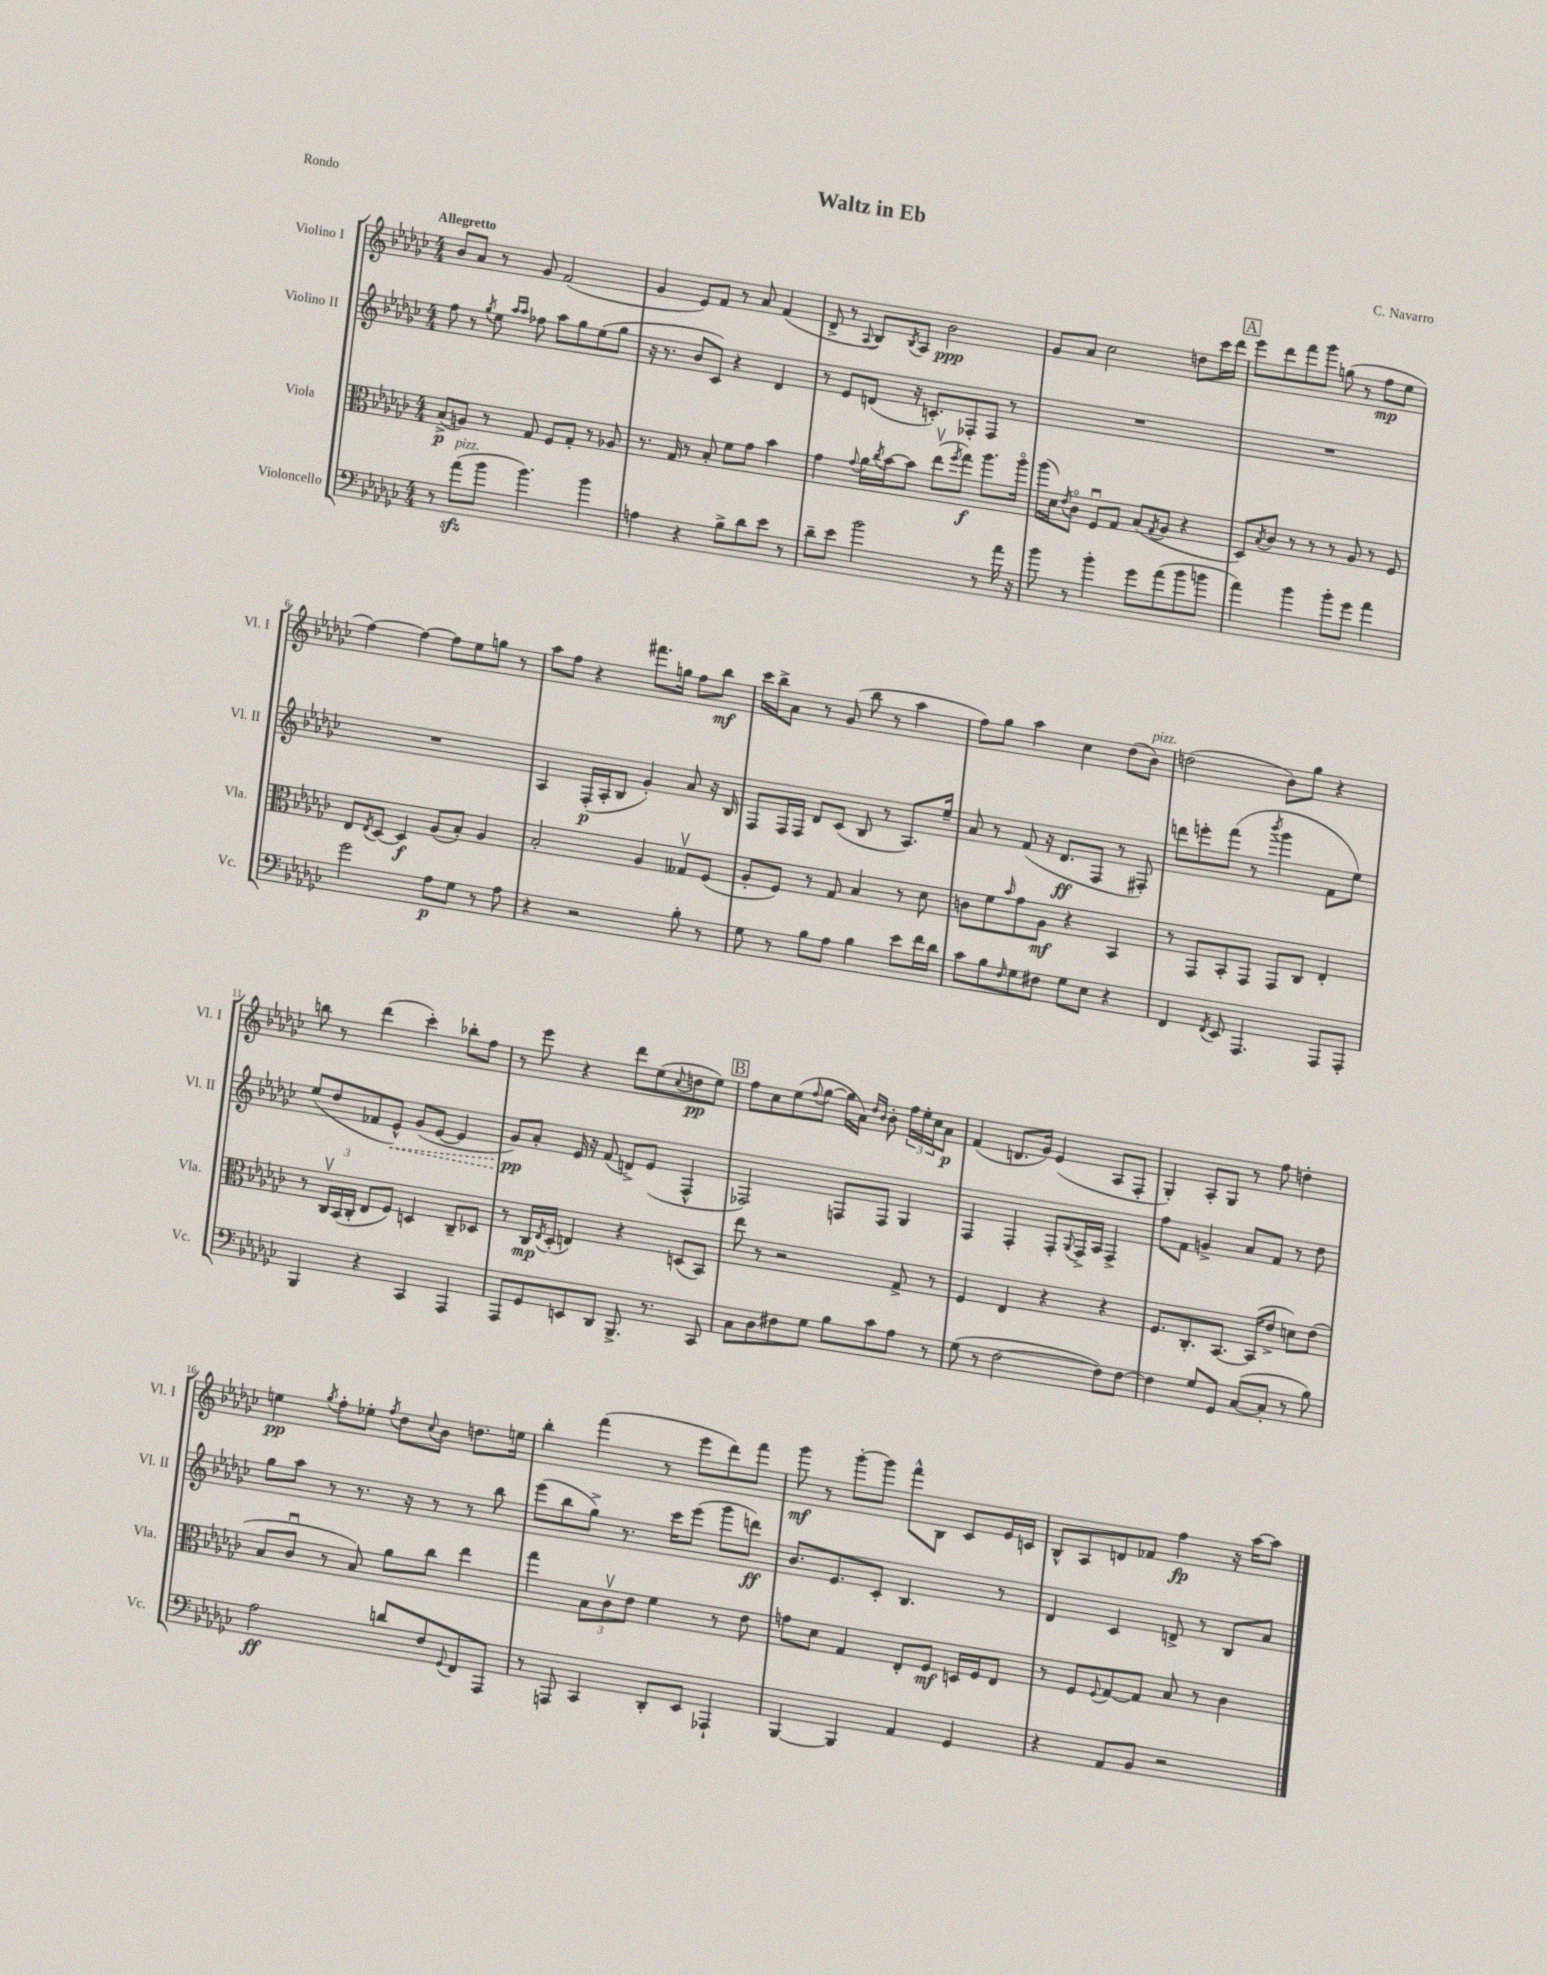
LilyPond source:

\header { title = "Waltz in Eb" composer = "C. Navarro" piece = "Rondo" }
<<
\new StaffGroup <<
\new Staff = "s0" \with { instrumentName = "Violino I" shortInstrumentName = "Vl. I" } {
    \clef treble \key ges \major \numericTimeSignature \time 4/4 \tempo "Allegretto"
    bes'8 aes'8 r8 ges'8 f'2( |
    ges'4 ees'8) f'8 r8 aes'8 f'4( |
    des'8-> r8 \appoggiatura { aes8 } bes8) \acciaccatura { bes8 } aes8 bes'2\ppp |
    ges'8 aes'8 ces''2 d''8 ces'''16 des'''16 |
    \mark \markup { \box "A" } ees'''8 des'''8 f'''8 ges'''8 g''8( r8 f''8\mp ees''8 |
    f''4~) f''4~ f''8 ees''8 g''8 r8 |
    aes''8 f''8 r4 fis'''8. g''16 f''8 bes''8\mf |
    ces'''16 bes''16-> aes'8 r8 ges'8( bes''8 r8 aes''4 |
    f''8) ges''8 aes''4 ces''4 des''8( bes'8^\markup { \italic "pizz." }) |
    d''2( bes'8) ges''8 r4 |
    b''8 r8 des'''4( ces'''4-.) bes''8-. f''8 |
    r8 ees'''8 r4 des'''8 ees''8( \appoggiatura { ces''8 } d''8\pp ees''8) |
    \mark \markup { \box "B" } f''8 ces''8 ees''8( \appoggiatura { f''8 } ges''8~ ges''16 aes'16) \grace { des''16 bes'16 } bes'8-. \tuplet 3/2 { f''16 ees''16-. ces''16 } aes'8\p |
    f'4( d'8. ges'16) ees'4( aes8 f8-. |
    ges4-.) aes8-. ges8 r8 f''8 d''4-. |
    e''4\pp \acciaccatura { ges''8 } f''8-. ees''8-. \acciaccatura { f''8 } des''8 \appoggiatura { ces''8 } bes'8 d''8. e''16 |
    bes''4-. f'''4( r8 ees'''8 des'''8) f'''8 |
    ges'''8\mf r8 ges'''8~-. ges'''8 f'''8-^ bes8 ces'8 ees'16 c'16 |
    bes8-^ aes8 d'8 fes'8 f''4\fp r16 aes''16~ aes''8 \bar "|." |
}
\new Staff = "s1" \with { instrumentName = "Violino II" shortInstrumentName = "Vl. II" } {
    \clef treble \key ges \major \numericTimeSignature \time 4/4
    f''8 r8 \acciaccatura { ges''8 } ees''8 \grace { aes''16 aes''16 } fes''8 aes''8 ges''8 ees''8( ges''8 |
    r16 r8. bes'8 ces'8) r4 des'4 |
    r8 ees'8 d'8( r16 c'8.-.) fes8-. fes8 r8 |
    R1 |
    \mark \markup { \box "A" } R1 |
    R1 |
    aes4 f16-.\p( aes16-. bes8 ges'4-.) aes'8 r16 bes16 |
    f8 f16 f16 des'8 ces'8( bes8 r8 aes8.) ees''16-- |
    aes'8 r8 f'8( r16 des'8.\ff f8 r8 fis8-.) |
    d'''8 e'''8-. f'''8( r8 \acciaccatura { bes'''8 } ges'''4 f'8 ees''8) |
    ees''8( des''8 fes'8 \once \override Hairpin.style = #'dashed-line ees'8-^\<) ges'8( ees'8~ ees'4 |
    ges'8\pp\!) aes'8-. ees'16 r16 f'8( d'8->) ees'8( f4-^ |
    \mark \markup { \box "B" } fes2) f8 f8 ges4 |
    f4 f4-. f8-. \appoggiatura { ges8 } f16-> aes16 f4-> |
    f''8 f'8 g'4-> aes'8 f'8 r8 des''8 |
    ges''8 aes''8 r8 r8. r16 r8 r8 bes''8 |
    ees'''8( bes''8 ges''8->) r8. ces'''16 ees'''8( ges'''8 d'''8\ff) |
    bes'8. ees'8. ces'8-. bes4. r8 |
    des'4 ces'4 d'8-> r8 bes8 aes'8 \bar "|." |
}
\new Staff = "s2" \with { instrumentName = "Viola" shortInstrumentName = "Vla." } {
    \clef alto \key ges \major \numericTimeSignature \time 4/4
    bes8->\p( a8) r8 ges8 f8 ges8-. r8 aes8 |
    r8. ges16 r8 bes8-. f'8 ges'8 bes'4 |
    ges'4 \appoggiatura { ges'8 } aes'16 \acciaccatura { ces''8 } bes'16~ bes'8 ees''8\upbow( \acciaccatura { f''8 } ges''8\f) aes''8. aes''16\flageolet |
    aes''16( des'16) \acciaccatura { ees'8 } ces'8\flageolet f8\downbow ges8 bes8( \acciaccatura { ges8 } aes8 r4 |
    \mark \markup { \box "A" } des8) \acciaccatura { bes8 } ces'8 r8 r8 r8 aes8 r8 f8 |
    ees8 \acciaccatura { ees8 } des8~ des4\f aes8( bes8-.) aes4 |
    bes2-. aes4 geses8\upbow f8( |
    aes8-. f8) r8 ges8 bes4 r8 des'8 |
    c'8 f'8 \grace { bes'16 } ges'8 aes8\mf r4 bes,4 |
    r8 ges,8 bes,8-. ges,8 ges,8 ces8 ees4-. |
    r8 \tuplet 3/2 { ces16\upbow bes,16( ces16-. } ees8 f8) d4 ces8-- des8 |
    r8 ces16\mp \acciaccatura { ees8 } des16-.( e4) r4 d8( bes,8) |
    \mark \markup { \box "B" } ees''8 r8 r2 ges8-> r8 |
    f4 ees4 r4 r4 |
    f8. ces8.-. bes,8.~ bes,16( ees'8-> d'8) ees'8( |
    bes8 ces'8\downbow r8 bes8) aes'8 ces''8 ees''4 |
    ges''4 \tuplet 3/2 { bes8 ces'8\upbow ees'8 } f'4 r8 ees'8 |
    g'8 des'8 ges4 ees8-. f8\mf d16 f16 ees8 |
    r8 f8 \appoggiatura { f8 } ges8~ ges8 bes8 r8 ces'4 \bar "|." |
}
\new Staff = "s3" \with { instrumentName = "Violoncello" shortInstrumentName = "Vc." } {
    \clef bass \key ges \major \numericTimeSignature \time 4/4
    r8 aes'8\sfz^\markup { \italic "pizz." }( bes'8 bes'4.) bes'4 |
    a4 r4 bes8-> des'8 ees'8 r8 |
    des'8-- ees'8 bes'2 r8 aes'16 r16 |
    bes'8 r8 bes'4-. ges'8 aes'8( bes'8 b'8 |
    \mark \markup { \box "A" } aes'4) bes'4 bes'8-. ges'8 aes'4 |
    ges'2 aes8\p ges8 r8 aes8 |
    r4 r2 bes8-. r8 |
    ges8 r8 bes8 aes8 bes4 ees'8 f'16 des'16 |
    ces'8 bes8 \grace { f16 } ges8 fis8 ges8 ees8 r4 |
    f,4 \acciaccatura { f,8 } ees,8 aes,,4. aes,,8 aes,,8-. |
    bes,,4 r4 ces,4 aes,,4 |
    aes,,8 ges,8 e,8 des,8 bes,,8.-> r8. ces,8 |
    \mark \markup { \box "B" } ces8 des8 fis8 ges8 bes8 ces'8 aes8 r8 |
    ges8( r8 f2~ f8) f8~ |
    f4 ges8 ges,8 ces8~( ces8-. r8 bes8) |
    aes2\ff d'8 f8 \appoggiatura { ges,8 } f,8 aes,,8 |
    r8 a,,8 ces,4 des,8-. ees,8 aes,,4-! |
    bes,,4~ bes,,4 aes,4 ges,4 |
    r4 aes,8 bes,8 r2 \bar "|." |
}
>>
>>
